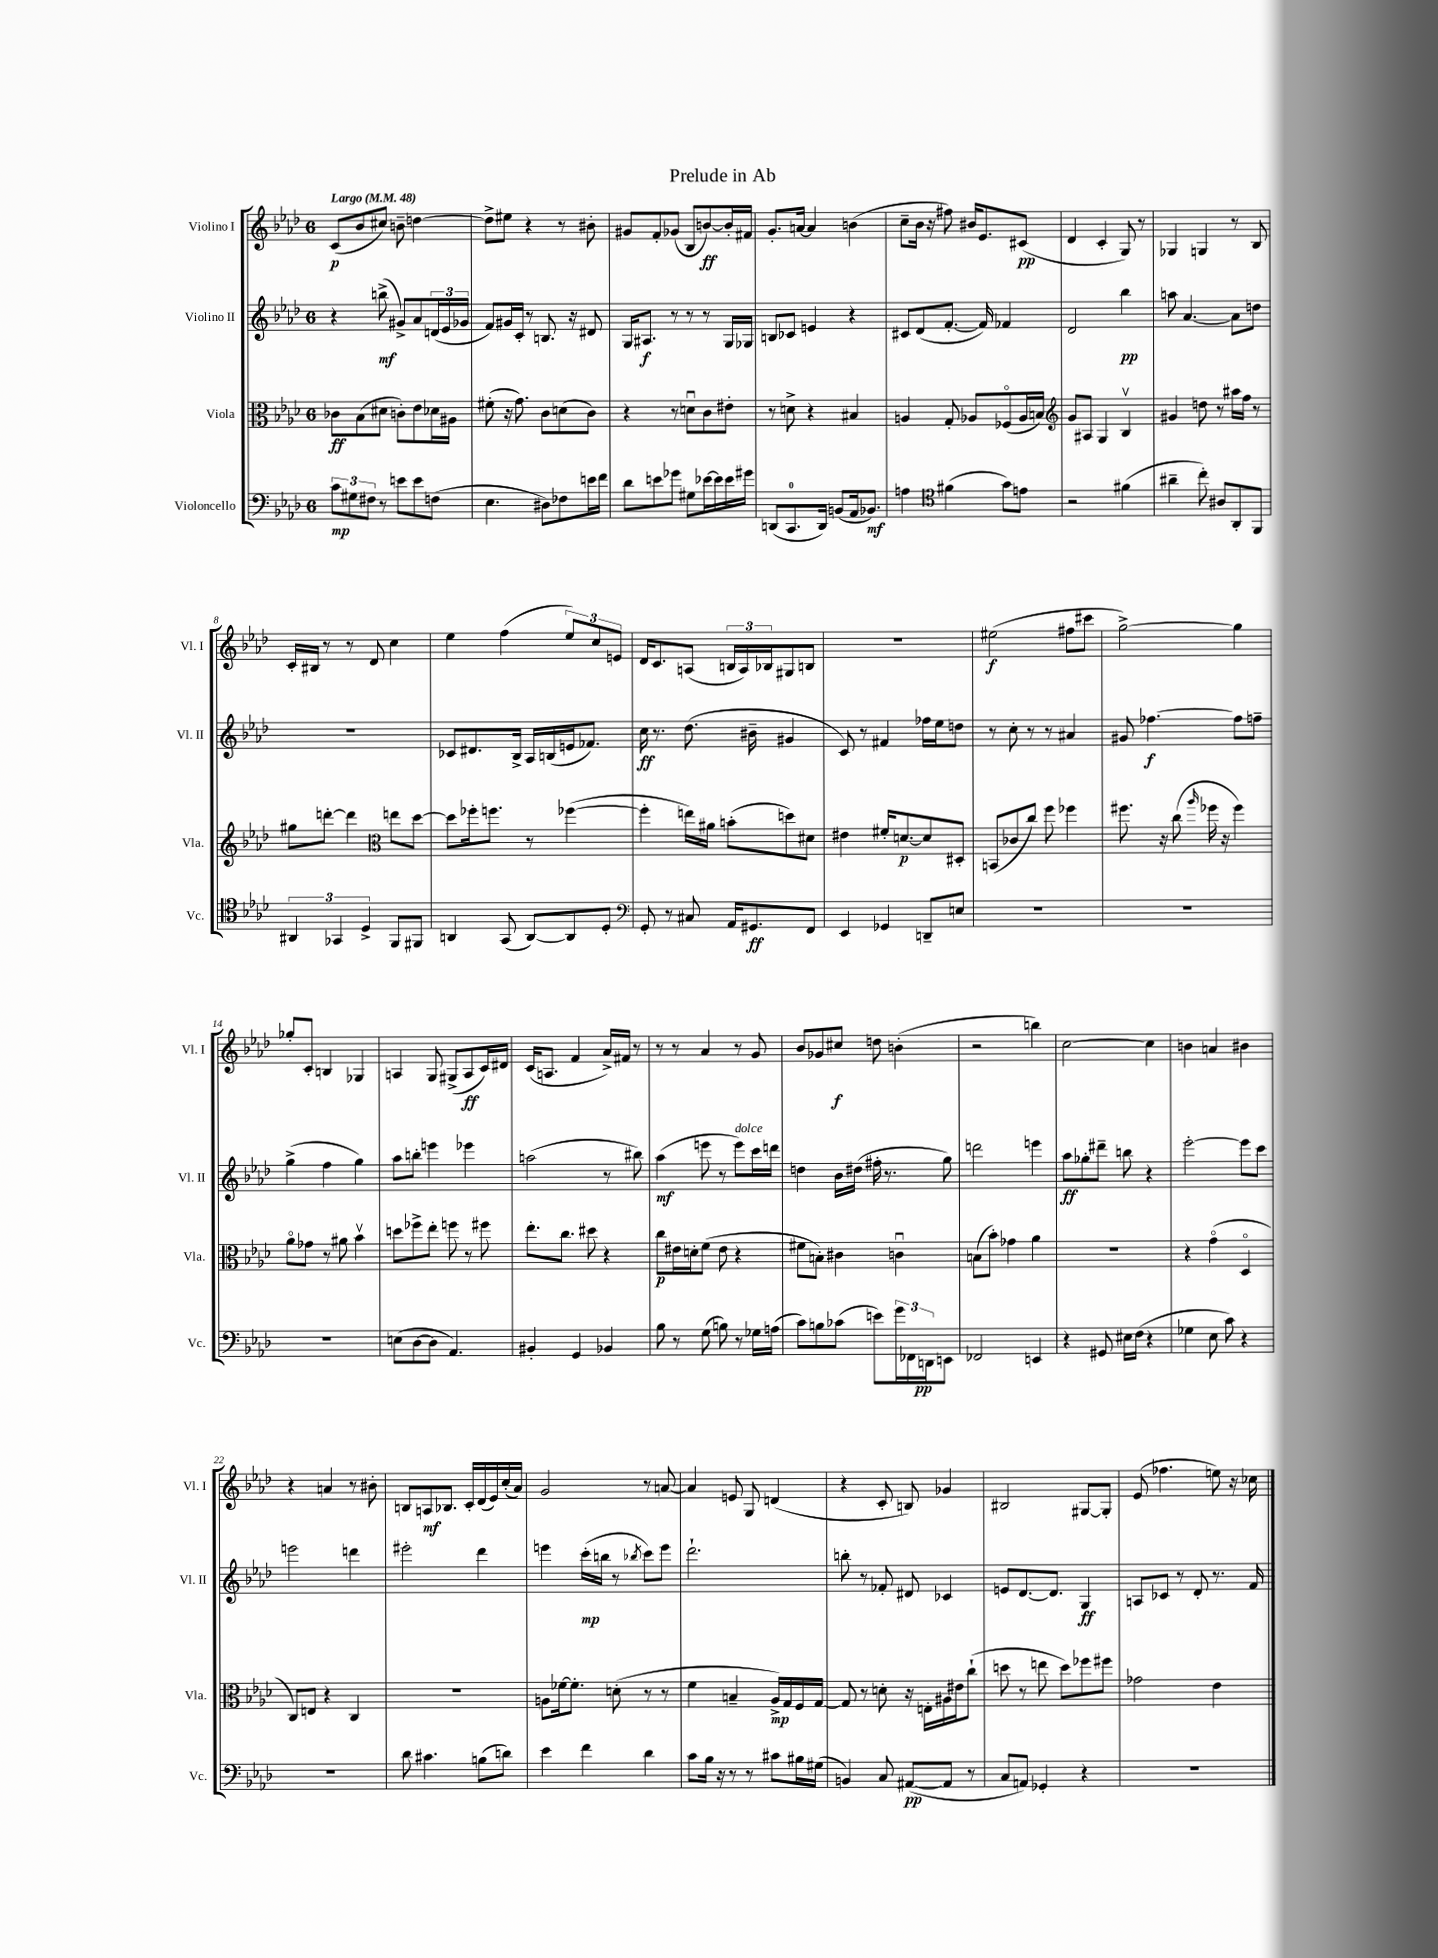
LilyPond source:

\header { title = "Prelude in Ab" }
<<
\new StaffGroup <<
\new Staff = "s0" \with { instrumentName = "Violino I" shortInstrumentName = "Vl. I" } {
    \clef treble \key aes \major \once \override Staff.TimeSignature.style = #'single-digit \time 6/8 \tempo "Largo" 4 = 48
    c'8\p( bes'8 cis''8) b'8-- d''4~ |
    d''8-> eis''8 r4 r8 bis'8-. |
    gis'8 f'8-. ges'8( bes8 b'8~\ff) b'16-. fis'16 |
    g'8.-. a'16~ a'4 b'4( |
    c''8-- bes'16 r16 fis''8) bis'16 ees'8. cis'8\pp( |
    des'4 c'4-. g8) r8 |
    ges4 g4 r8 bes8 |
    c'16-. bis16 r8 r8 des'8 c''4 |
    ees''4 f''4( \tuplet 3/2 { ees''8) c''8 e'8 } |
    des'16 c'8. a8( \tuplet 3/2 { b16 a16) bes16 } gis8 b8 |
    R2. |
    eis''2\f( fis''8 cis'''8 |
    g''2~->) g''4 |
    ges''8-. c'8-. b4 ges4 |
    a4 g8 gis8->( a8\ff c'16) dis'16 |
    c'16( a8. f'4 aes'16->) fis'16 r8 |
    r8 r8 aes'4 r8 g'8 |
    bes'8 ges'8 cis''8\f d''8 b'4-.( |
    r2 b''4) |
    c''2~ c''4 |
    b'4 a'4 bis'4 |
    r4 a'4 r8 bis'8-. |
    b8 a8\mf bes8. c'16-. des'16( ees'16) c''16-.( aes'16) |
    g'2 r8 a'8~ |
    a'4 e'8 g8 d'4( |
    r4 c'8-. b8) ges'4 |
    bis2 gis8~ gis8-. |
    ees'8( fes''4. e''8) r16 ces''16 \bar "|." |
}
\new Staff = "s1" \with { instrumentName = "Violino II" shortInstrumentName = "Vl. II" } {
    \clef treble \key aes \major \once \override Staff.TimeSignature.style = #'single-digit \time 6/8
    r4 b''8->\mf( gis'8->) aes'8 \tuplet 3/2 { d'16( ees'16 ges'16 } |
    f'8) gis'16 c'16-. r8 b8. r16 dis'8 |
    g16 ais8.\f r8 r8 r8 g16 ges16 |
    b8 ces'8 e'4 r4 |
    cis'8 des'8( f'8.~-. f'16) fes'4 |
    des'2 bes''4\pp |
    a''8 aes'4.~ aes'8 d''8 |
    R2. |
    ces'8 dis'8. bes16-> aes16 b16( e'16 fes'8.) |
    c''16\ff r8. des''8.( bis'16-- gis'4 |
    c'8) r8 fis'4 fes''16 ees''16 d''8 |
    r8 c''8-. r8 r8 ais'4 |
    gis'8 fes''4.~\f fes''8 f''8-- |
    g''4->( f''4 g''4) |
    aes''8 b''8-. e'''4 ees'''4 |
    a''2( r8 bis''8) |
    aes''4\mf( e'''8 r8 e'''8^\markup { \italic "dolce" }) c'''16 d'''16 |
    d''4 bes'16 dis''16( fis''16-. r8. g''8) |
    d'''2 e'''4 |
    aes''8\ff ges''8-. dis'''8-- b''8 r4 |
    ees'''2~-. ees'''8 c'''8 |
    e'''2 d'''4 |
    eis'''2-. des'''4 |
    e'''4 c'''16-.\mp( b''16 r8 \acciaccatura { bes''8 } c'''8) e'''8 |
    des'''2.-! |
    b''8-. r8 fes'8-. dis'8 ces'4 |
    e'8 des'8.~ des'8. g4\ff |
    a8 ces'8 r8 des'8-. r8. f'16 \bar "|." |
}
\new Staff = "s2" \with { instrumentName = "Viola" shortInstrumentName = "Vla." } {
    \clef alto \key aes \major \once \override Staff.TimeSignature.style = #'single-digit \time 6/8
    ces'8\ff bes8( dis'8 c'8-.) ees'8 des'16 ais16 |
    fis'8-.( r16 g'8.) c'8 d'8( c'8) |
    r4 r8 d'8\downbow c'8 eis'8-. |
    r8 d'8-> r4 bis4 |
    a4 g8-. aes8 fes8\flageolet( aes16 b16) |
    \clef treble g'8 ais8 g4 bes4\upbow |
    gis'4 d''8 r8 ais''16 f''16 r8 |
    gis''8 d'''8~-. d'''4 \clef alto e''8 des''8~ |
    des''8 fes''16-. f''8. r8 fes''4~( |
    fes''4-. e''16) ais'16 b'8-.( d''8) dis'8 |
    eis'4 fis'16-. d'8.~\p d'8 dis8-. |
    b,8( ces'8 c''8) f''8 fes''4 |
    fis''8. r16 c''8( \grace { aes''16 } fes''16 r16 fes''4) |
    aes'8\flageolet ges'8 r8 ais'8 bes'4\upbow |
    d''8 fes''8-> ees''8-. f''8 r8 fis''8 |
    ees''8.-. c''8. dis''8 r4 |
    c''8\p eis'16 d'16-. f'8( eis'8 r4 |
    fis'8 b8-.) cis'4 c'4\downbow |
    b8( bes'8-.) ges'4 aes'4 |
    R2. |
    r4 g'4\flageolet( des4\flageolet |
    c8) e8 r4 c4 |
    R2. |
    a8 fes'16~ fes'8.-. d'8-.( r8 r8 |
    f'4 b4-- aes16->\mp) g16 f16 g16~ |
    g8 r8 d'8-. r16 e16-. ais16 eis'16 c''8-!( |
    d''8 r8 e''8 d''8) fes''8 fis''8 |
    ges'2 ees'4 \bar "|." |
}
\new Staff = "s3" \with { instrumentName = "Violoncello" shortInstrumentName = "Vc." } {
    \clef bass \key aes \major \once \override Staff.TimeSignature.style = #'single-digit \time 6/8
    \tuplet 3/2 { c'8\mp gis8 fis8 } r8 e'8 e'8 f8( |
    ees4. dis8) fes8 e'16 f'16 |
    des'8 e'8 ges'8 gis8 ees'16~ ees'16 ees'16 gis'16 |
    d,8( c,8.-0 d,16) b,8( aes,16 bes,8.\mf) |
    a4 \clef tenor fis'4( g'8) e'8 |
    r2 fis'4( |
    ais'4-- c''8-.) ais8 aes,8-. f,8 |
    \tuplet 3/2 { ais,4 ges,4 des4-> } f,8 fis,8 |
    a,4 g,8( a,8~) a,8 des8-. |
    \clef bass g,8-. r8 cis8 aes,16 gis,8.\ff f,8 |
    ees,4 ges,4 d,8-- e8 |
    R2. |
    R2. |
    R2. |
    e8( des8~ des8 aes,4.) |
    bis,4-. g,4 bes,4 |
    bes8 r8 g8( b8) r8 ges16 a16( |
    c'8) b8 ces'8( e'8) \tuplet 3/2 { g'16 fes,16 d,16\pp } e,8 |
    fes,2 e,4 |
    r4 gis,8 eis16 f16( r4 |
    ges4 ees8 c'8) r4 |
    R2. |
    des'8 cis'4. b8( d'8) |
    ees'4 f'4 des'4 |
    c'8 bes16 r16 r8 r8 cis'8 bis16 gis16( |
    b,4) c8 ais,8~\pp( ais,8 r8 |
    c8 a,8) ges,4-. r4 |
    R2. \bar "|." |
}
>>
>>
